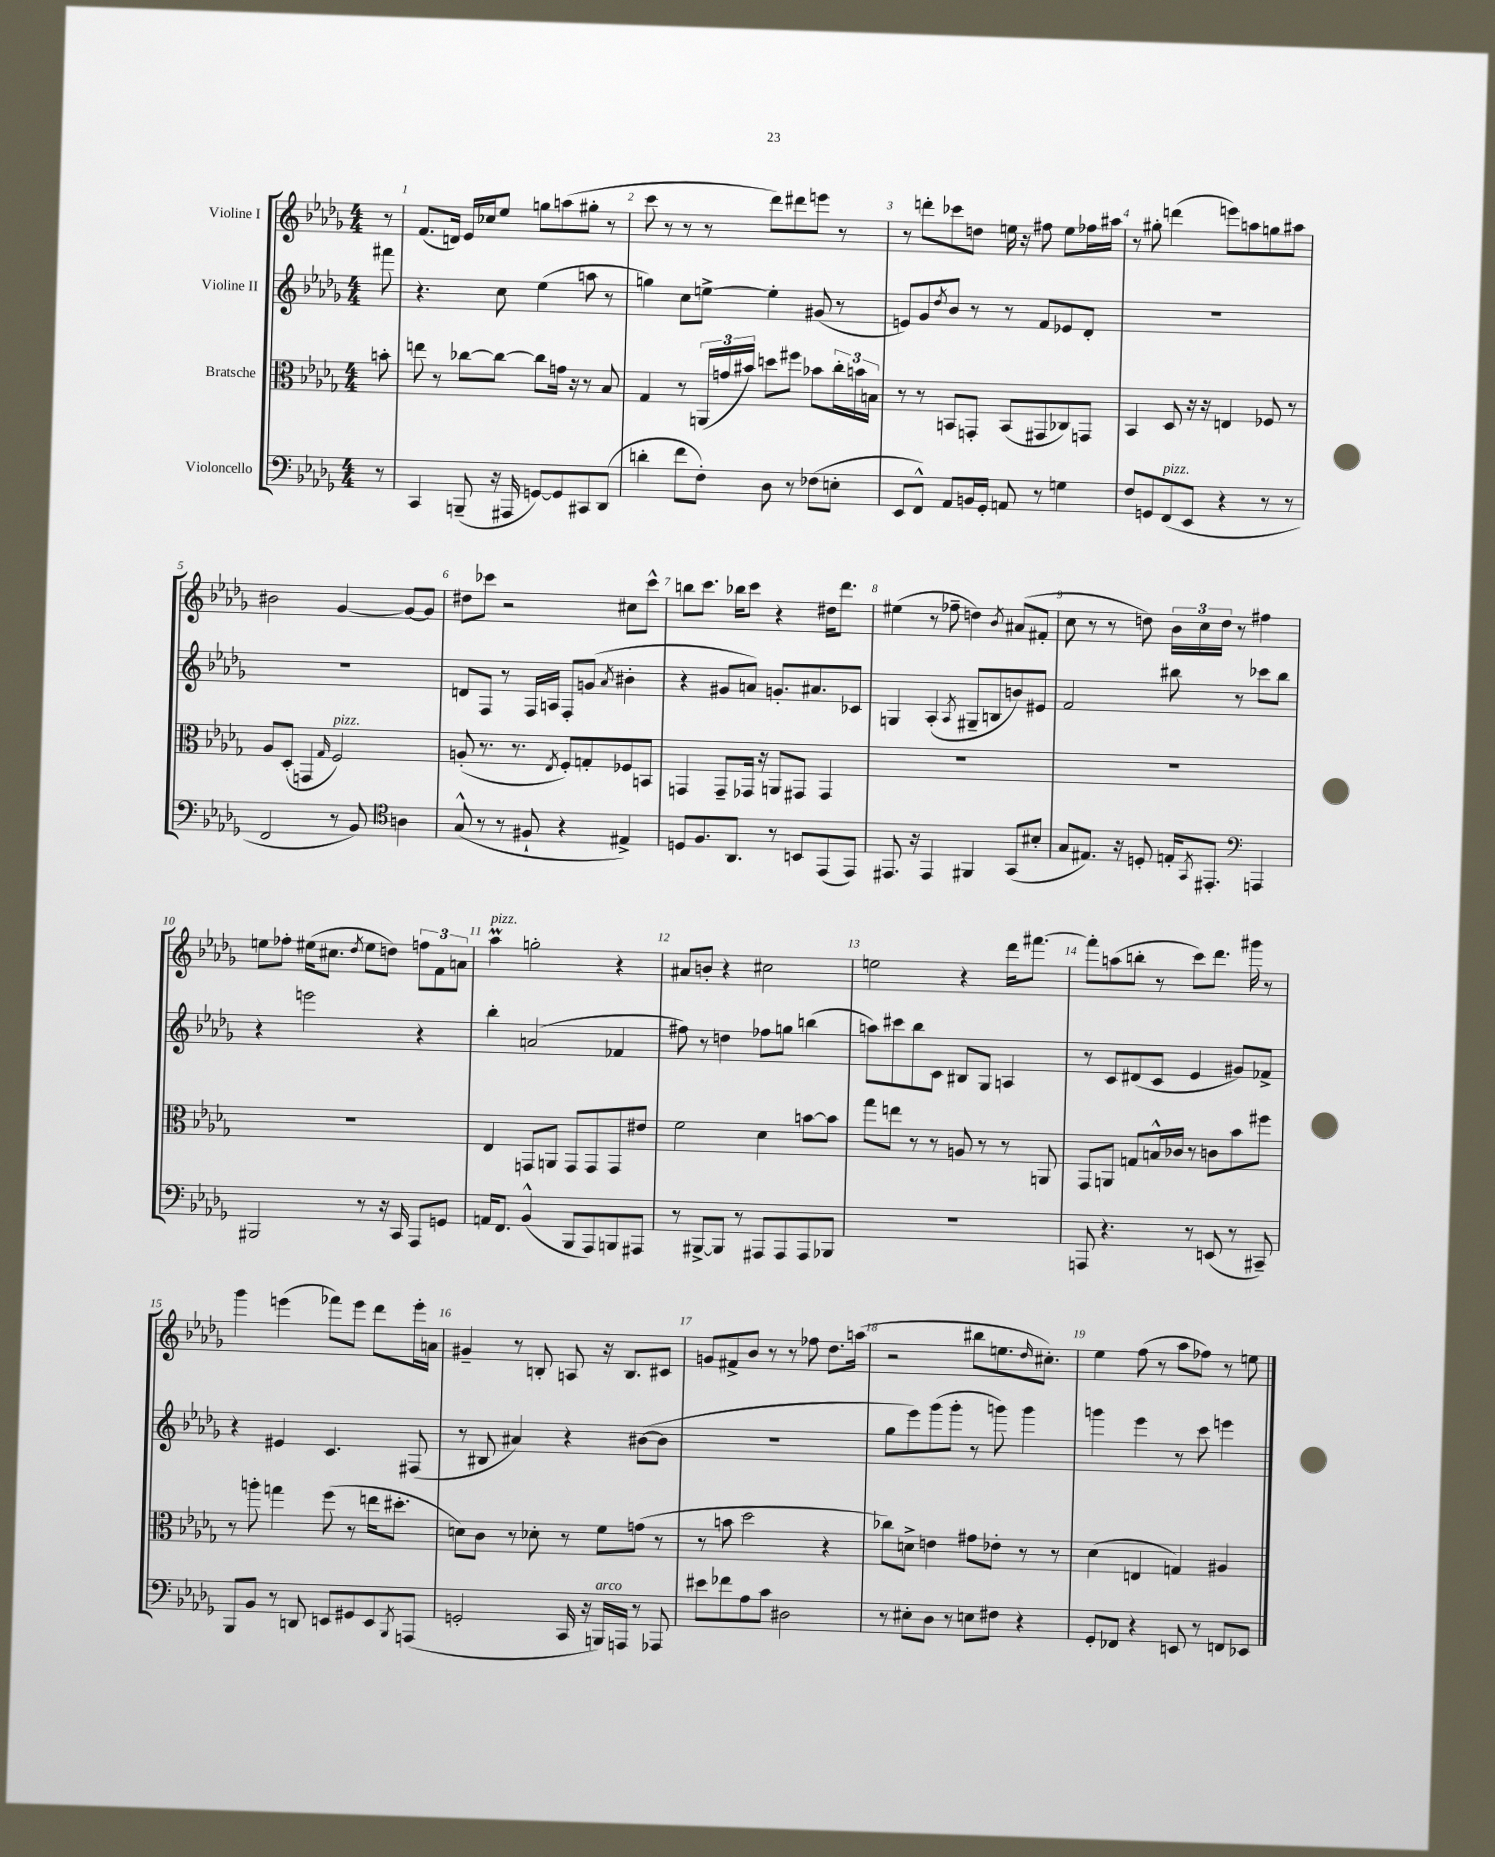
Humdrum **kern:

**kern	**kern	**kern	**kern
*staff4	*staff3	*staff2	*staff1
*clefF4	*clefC3	*clefG2	*clefG2
*k[b-e-a-d-g-]	*k[b-e-a-d-g-]	*k[b-e-a-d-g-]	*k[b-e-a-d-g-]
*M4/4	*M4/4	*M4/4	*M4/4
8r	8b'	8fff#	8r
=	=	=	=
4CC	8ee	4.r	(8.f
.	8r	.	.
.	.	.	16d)
(8BBB~	[8cc-	.	16e-
.	.	.	16cc-
16r	8cc-_	8cc	8ee-
16AAA#	.	.	.
[8GG)	8cc-]	(4ee-	8gg
8GG]	16g	.	(8aa
.	16r	.	.
8CC#	8r	8aa	8gg#'
(8DD-	8B-	8r	8r
=	=	=	=
4d'	4G-	4gg)	8ccc
.	.	.	8r
8f	8r	8cc	8r
8F')	(24AA	[8ee^	8r
.	24g	.	.
.	24b#)	.	.
8D-	8dd	4ee']	8ddd-)
8r	8ff#	.	8ddd#
(8F-	8b-	(8g#	8eee
8E'	24cc'	8r	8r
.	24b	.	.
.	24B	.	.
=	=	=	=
8EE-	8r	8e)	8r
8FF^^)	8r	8g-	8ddd'
.	.	8qdd-	.
8AA-	8BB	8b-	8ccc-
16BB	8GG'	8r	8dd
16GG-'	.	.	.
8AA	(8BB	8r	16ee
.	.	.	16r
8r	8GG#	8f	8ff#
4G	8C-)	8e-	8ee
.	8GG	8d-'	16ff-
.	.	.	16aa#
=	=	=	=
8F	4BB-	1r	8r
8GG	.	.	8gg#'
(8FF	8D-	.	(4ddd
8EE-	16r	.	.
.	16r	.	.
4r	4E	.	8eee)
.	.	.	8aa
8r	8F-	.	8gg
8r	8r	.	8aa#
=	=	=	=
2FF	8A-	1r	2b#
.	(8D-'	.	.
.	4GG	.	.
.	16qqG-	.	.
8r	2F)	.	[4g-
8BB-)	.	.	.
*clefC4	*	*	*
4A	.	.	8g-_
.	.	.	8g-]
=	=	=	=
(8G-^^	(8A'	8d	8dd#
8r	8.r	8F	8ccc-
8r	.	8r	2r
.	8.r	.	.
8F#`	.	16F	.
.	.	16A	.
.	8qE-	.	.
4r	8F')	8F'	.
.	8G'	(8g	.
.	.	8qa-	.
4E#^)	8F-	4b#'	8cc#
.	8BB	.	8ccc-^^
=	=	=	=
8D	4GG	4r	8bb
8.F	.	.	8.ccc
.	8GG~	8g#	.
8.AA-	.	.	16bb-
.	16GG-	8a)	8ccc
.	16r	.	.
8r	8AA	8.g'	4r
8BB	8GG#	.	.
.	.	8.a#	.
(8EE-	4GG#	.	16dd#
.	.	.	8.ddd-
8EE-)	.	8c-	.
=	=	=	=
8.EE#	1r	4G	(4ee#
16r	.	.	.
4EE#	.	(4A-'	8r
.	.	.	8ff-~
.	.	8qA-	.
4FF#	.	8G#~	4dd)
.	.	8B	.
.	.	.	8qb-
(8GG-	.	8b)	(8a#
8B#'	.	8e#	8f#'
=	=	=	=
8G-	1r	2f	8cc
8.E#)	.	.	8r
.	.	.	8r
16r	.	.	.
8D'	.	.	8dd)
16E'	.	8bb#	24b-
.	.	.	24cc
8qGG-	.	.	.
8.EE#'	.	.	.
.	.	.	24dd
.	.	8r	8r
*clefF4	*	*	*
4AAA	.	8ccc-	4ff#
.	.	8bb#	.
=	=	=	=
2BBB#	1r	4r	8ee
.	.	.	8ff-'
.	.	2eee	(16ee#
.	.	.	8.cc#
.	.	.	8qdd-
8r	.	.	8ee#
16r	.	.	8dd)
16CC	.	.	.
8AAA-	.	4r	12ff
.	.	.	12f
8GG	.	.	.
.	.	.	12a
=	=	=	=
16AA	4E-	4bb-'	4aa-
8.FF	.	.	.
(4BB-^^	8GG	(2a	2gg'
.	8AA	.	.
8BBB-	8GG	.	.
8AAA-)	8GG	.	.
8BBB	8GG	4f-	4r
8AAA#	8e#	.	.
=	=	=	=
8r	2f	8ff#)	8a#
[8BBB#^	.	8r	8b'
8BBB#]	.	4dd	4r
8r	.	.	.
8AAA#	4d-	8ff-	2cc#
8AAA#	.	8gg	.
8AAA#	[8b	(4bb	.
8BBB-	8b]	.	.
=	=	=	=
1r	8gg-	8aa)	2ee
.	8ee	8ccc#	.
.	8r	8bb-	.
.	8r	8c	.
.	8A	8B#	4r
.	8r	8G-	.
.	8r	4A	16ddd-
.	.	.	[8.fff#
.	8AA	.	.
=	=	=	=
8AAA	8GG-	8r	8fff#']
4.r	8AA	8c	(8aa
.	8G	(8d#	8bb'
.	16B^^	8c	8r
.	16c-	.	.
8r	8r	4e-	8ccc)
(8EE	8c	.	8.ddd-
8r	8b-	8g#)	.
.	.	.	16ggg#
8CC#~)	8ff#	8f-^	8r
=	=	=	=
8BBB-	8r	4r	4ggg-
8BB-	8aa'	.	.
8r	4gg	4e#	(4eee
8DD	.	.	.
8EE	(8ff	4.c	8fff-)
8GG#	8r	.	8eee
8EE	16ee	.	8ddd-
.	8.dd#'	.	.
8qBBB-	.	.	.
(8AAA	.	(8F#	16eee'
.	.	.	16a
=	=	=	=
2GG'	8d)	8r	4g#~
.	8c	8B#	.
.	8r	4a#)	8r
.	8d-'	.	8B'
16CC	8r	4r	8A
16r	.	.	.
16BBB)	8f	.	16r
16AAA	.	.	8.B
8r	(8g	([8b#	.
8AAA-	8r	8b#]	8c#
=	=	=	=
8e#	8r	1r	8g
8f-	8b	.	8f#^
8A-	2dd-	.	8b-
8c	.	.	8r
2D#	.	.	8r
.	.	.	8ff-
.	4r	.	8.dd-
.	.	.	(16aa
=	=	=	=
8r	8cc-)	8gg-	2r
8E#'	8d^	8eee-)	.
8D-	4e	(8ggg-	.
8r	.	8ggg-'	.
8E	8g#	8r	8bb#
8F#	8e-'	8ggg)	8.ee
4r	8r	4ggg	.
.	.	.	16qqdd-
.	.	.	8.cc#')
.	8r	.	.
=	=	=	=
8GG-'	(4d-	4ggg	4ee-
8FF-	.	.	.
4r	4E	4eee-	(8ff
.	.	.	8r
8EE	4G)	8r	8aa-
8r	.	8ccc	8ff-)
8FF	4A#	4eee	8r
8EE-	.	.	8ee
==	==	==	==
*-	*-	*-	*-
